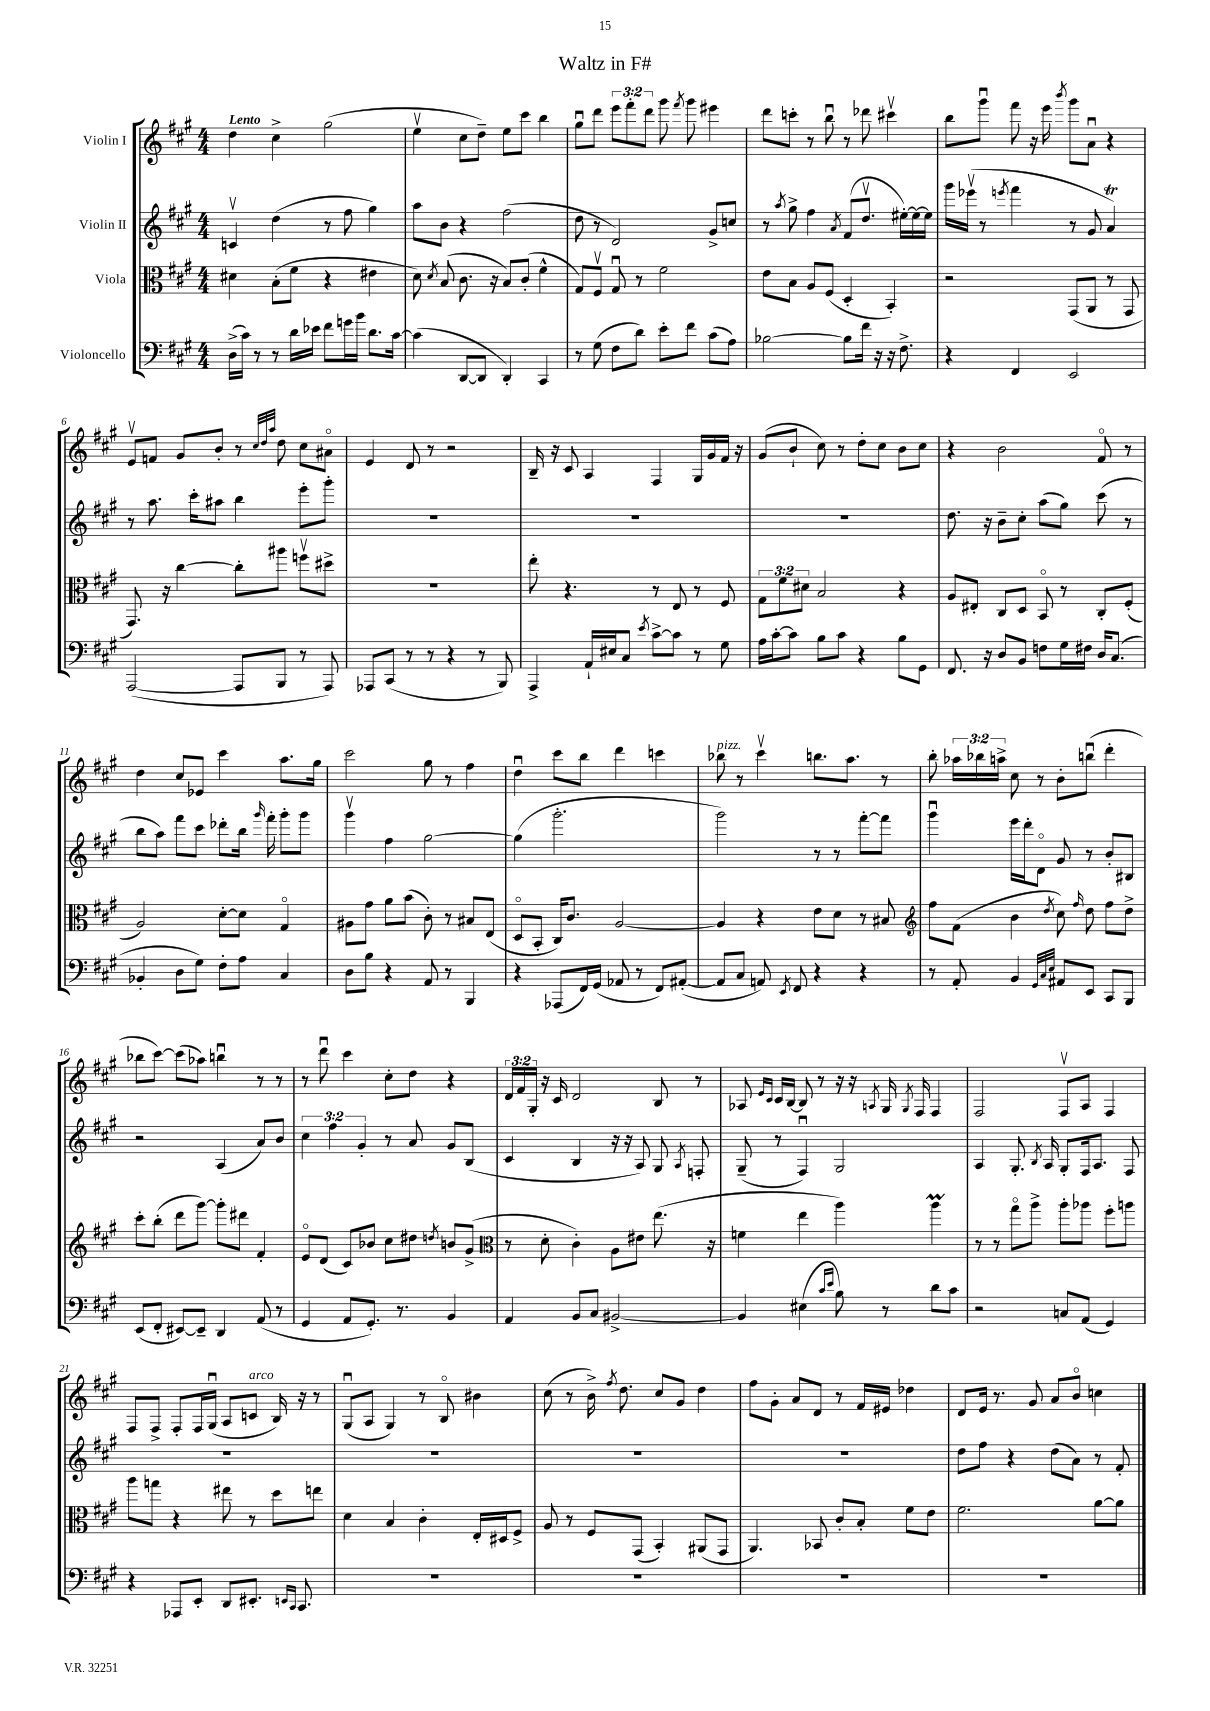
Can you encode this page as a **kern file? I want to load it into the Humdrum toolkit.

**kern	**kern	**kern	**kern
*staff4	*staff3	*staff2	*staff1
*clefF4	*clefC3	*clefG2	*clefG2
*k[f#c#g#]	*k[f#c#g#]	*k[f#c#g#]	*k[f#c#g#]
*M4/4	*M4/4	*M4/4	*M4/4
(16D^\LL	4d#\	4cv/	4dd\
16c#\JJ)	.	.	.
8r	.	.	.
8r	(8B'\L	(4dd\	4cc#^\
16d\LL	8f#\J	.	.
16e-\JJ	.	.	.
8f#\L	4r	8r	(2gg#\
16g\L	.	8ff#\	.
16b\JJ	.	.	.
8.d\L	4e#\	4gg#\)	.
[16c#\Jk	.	.	.
=	=	=	=
(4c#\]	8d\)	8aa\L	4eev\
.	8qd/	.	.
.	(8B/	8b\J	.
[8DD/L	8.c#\	4r	8cc#\L
8DD/]J	.	.	8dd~\J)
.	16r	.	.
4DD'/)	8B/L)	(2ff#\	8ee\L
.	(8c#'/J	.	8ccc#\J
4CC#/	4f#^^\	.	4bb\
=	=	=	=
8r	8G#/L)	8dd\	8gg#u\L
(8G#\	8F#v/J	8r	8ddd\J
8F#\L	8G#u/	2d/)	12eee\L
.	.	.	12fff#'\
8d\J)	8r	.	.
.	.	.	12ddd\J
8e'\L	2f#\	.	8ggg#\
.	.	.	8qfff#/
8f#\J	.	.	8ggg#\
(8c#\L	.	8g#^/L	4eee#\
8A\J)	.	8cc/J	.
=	=	=	=
[2B-\	8e\L	8r	8ddd\L
.	.	8qaa/	.
.	8B\J	8gg#^\	8ccc'\J
.	8A/L	4ff#\	8r
.	(8F#/J	.	8bbu\
.	.	8qa/	.
8B-\]L	4D'/	(8f#/L	8r
16f#\Jk	.	8.ddv/J	8ddd-\
16r	.	.	.
16r	4BB'/)	.	4ccc#v\
8.F#^\	.	[16ee#'\LL)	.
.	.	16ee#\_	.
.	.	16ee#\]JJ	.
=	=	=	=
4r	2r	16ggg#\LL	8bb\L
.	.	(16eee-v\JJ	.
.	.	8r	8ggg#u\J
.	.	8qeee/	.
4FF#/	.	4fff#\	8fff#\
.	.	.	16r
.	.	.	16eee\
.	.	.	8qbbb/
2EE/	(8GG#/L	8r	8ggg#\L
.	8AA/J	8g#/	8au\J
.	8r	4a/)	4r
.	8GG#/	.	.
=	=	=	=
([2AAA/	8.GG#/)	8r	8ev/L
.	.	8.aa\	8f/J
.	16r	.	.
.	[4cc#\	.	8g#/L
.	.	16ccc#'\LK	.
.	.	8aa#\J	8b'/J
8AAA/]L	8cc#'\]L	4bb\	8r
.	.	.	32qqcc#/LLL
.	.	.	32qqdd/
.	.	.	32qqaa/JJJ
8BBB/J	8aa#\J	.	8dd\
8r	8ffv\L	8eee'\L	8cc#\L
8AAA/)	8dd#^\J	8ggg#'\J	8a#o\J
=	=	=	=
8AAA-/L	1r	1r	4e/
(8CC#/J	.	.	.
8r	.	.	8d/
8r	.	.	8r
4r	.	.	2r
8r	.	.	.
8BBB/)	.	.	.
=	=	=	=
4AAA^/	8ee'\	1r	16B~/
.	.	.	16r
.	4.r	.	8c#/
16AA`/LL	.	.	4A/
16E#/J	.	.	.
8C#/J	.	.	.
8qe/	.	.	.
[8c#^\L	8r	.	4F#/
8c#\]J	8E/	.	.
8r	8r	.	16G#/LL
.	.	.	16g#/
8G#\	8F#/	.	16f#/JJ
.	.	.	16r
=	=	=	=
16A\LL	12G#\L	1r	(8g#/L
[16c#'\J	.	.	.
.	12f#\	.	.
8c#\]J	.	.	8b`/J
.	12d#\J	.	.
8B\L	2B/	.	8cc#\)
8c#\J	.	.	8r
4r	.	.	8dd'\L
.	.	.	8cc#\J
8B\L	4r	.	8b\L
8GG#\J	.	.	8cc#\J
=	=	=	=
8.FF#/	8A/L	8.dd\	4r
.	8E#'/J	.	.
16r	.	16r	.
8D/L	8C#/L	8b~\L	2b\
8BB/J	8D/J	8cc#'\J	.
8F\L	8BBo/	(8aa\L	.
16G#\L	8r	8gg#\J)	.
16F#\JJ	.	.	.
16D/LK	8C#'/L	(8ccc#\	8f#o/
(8.C#/J	.	.	.
.	(8F#'/J	8r	8r
=	=	=	=
4BB-'/	2A/)	8bb\L	4dd\
.	.	8aa\J)	.
8D\L	.	8fff#\L	8cc#/L
8G#\J)	.	8ccc#\J	8e-/J
8F#'\L	[8d'\L	8ddd-'\L	4ccc#\
8A\J	8d\]J	16bb\Jk	.
.	.	16qqggg#/	.
.	.	16fff#'\	.
4C#/	4G#o/	8ggg#'\L	8.aa\L
.	.	8ggg#\J	.
.	.	.	16gg#\Jk
=	=	=	=
8D\L	8A#\L	4ggg#v\	2ccc#\
8B\J	8g#\J	.	.
4r	8a\L	4ff#\	.
.	(8b\J	.	.
8AA/	8c#'\)	[2gg#\	8gg#\
8r	8r	.	8r
4BBB/	8B#/L	.	4ff#\
.	(8E/J	.	.
=	=	=	=
4r	8Do/L	(4gg#\]	4ddu\
.	8BB'/J	.	.
(8AAA-/L	16C#/LK)	2.ggg#'\	8ccc#\L
.	8.c#/J	.	.
16FF#/L)	.	.	8bb\J
(16GG#/JJ	.	.	.
8AA-/	[2A/	.	4ddd\
8r	.	.	.
8FF#/L)	.	.	4ccc\
([8AA#'/J	.	.	.
=	=	=	=
8AA#/]L	4A/]	2ggg#\)	8bb-\
8C#/J	.	.	8r
8AA/)	4r	.	4ccc#v\
8qEE/	.	.	.
8FF#/	.	.	.
4r	8e\L	8r	8.bb\L
.	8d\J	8r	.
.	.	.	8.aa\J
4r	8r	[8fff#'\L	.
.	8B#/	8fff#\]J	8r
=	=	=	=
*	*clefG2	*	*
8r	8ff#\L	4ggg#u\	8bb'\
8AA'/	(8f#\J	.	24aa-\LL
.	.	.	24bb-\
.	.	.	24aa^\JJ
4BB/	4b\	16eee\LL	8cc#\
.	.	16ddd'\J	.
.	.	8do\J	8r
32qqGG#/LLL	.	.	.
32qqC#/	.	.	.
32qqE/JJJ	8qdd/	.	.
8AA#/L	8cc#\)	8g#/	8b'\L
.	16qqff#/	.	.
8EE/J	8dd\	8r	(8bbu\J
8CC#/L	8ff#\L	8b'/L	4ddd'\
8BBB/J	8dd^\J	8B#/J	.
=	=	=	=
(8EE/L	8ccc#'\L	2r	8bb-\L
8FF#'/J	(8bb'\J	.	[8ccc#\J)
[8EE#/L)	8ddd\L	.	(8ccc#\]L
8EE#~/]J	[8ggg#\J)	.	8aa-\J)
4DD/	8ggg#'\]L	(4A/	4bbu\
.	8ddd#\J	.	.
(8AA/	4f#'/	8a/L)	8r
8r	.	8b/J	8r
=	=	=	=
4GG#/	8eo/L	6cc#\	8r
.	(8d/J	.	8dddu\
.	.	6ff#\	.
8AA/L	8c#/L)	.	4ccc#\
.	.	6g#'/	.
8.GG#'/J)	8b-/J	.	.
.	8cc#\L	8r	8cc#'\L
8.r	.	.	.
.	8dd#\J	8a/	8dd\J
.	8qdd/	.	.
4BB/	8b/L	8g#/L	4r
.	(8g#^/J	(8B/J	.
=	=	=	=
*	*clefC3	*	*
4AA/	8r	4c#/	24d/LL
.	.	.	24f#/
.	.	.	24G#'/JJ
.	8d'\	.	16r
.	.	.	16c#/
8BB/L	4c#'\)	4B/	2d/
8C#/J	.	.	.
[2BB#^/	8A\L	16r	.
.	.	16r	.
.	8e#\J	8A/)	.
.	(8.ee\	8G#/	8B/
.	.	8qA/	.
.	.	8F'/	8r
.	16r	.	.
=	=	=	=
4BB#/]	4f\	(8G#~/	8A-/
.	.	.	16qqe/LL
.	.	.	16qqc#/JJ
.	.	8r	16c#/LL
.	.	.	[16B/JJ
(4E#\	4ee\	4F#u/)	8B/]
.	.	.	8r
16qqc#/LL	.	.	.
16qqe/JJ	.	.	.
8B\)	4aa\)	2G#/	16r
.	.	.	16r
.	.	.	8qA/
8r	.	.	16G#/
.	.	.	8qG#/
.	.	.	16F#/
8d\L	4aa\	.	4F#/
8c#\J	.	.	.
=	=	=	=
2r	8r	4A/	2F#/
.	8r	.	.
.	8gg#o\L	8.G#'/	.
.	8aa^\J	.	.
.	.	8qB/	.
.	.	16A/	.
8C/L	8aa'\L	8G#'/L	8F#v/L
(8AA/J	8aa-\J	16F#/k	8A/J
.	.	8.A/J	.
4GG#/)	8ff#'\L	.	4F#/
.	8aa\J	8F#/	.
=	=	=	=
4r	8aa\L	1r	8F#/L
.	8gg\J	.	8F#^/J
8AAA-/L	4r	.	8F#'/L
8EE'/J	.	.	16F#/L
.	.	.	(16G#u/JJ
8DD/L	8ee#\	.	8A/L
8.EE#'/J	8r	.	8c/J
.	8dd\L	.	16B/)
16qqEE/LL	.	.	.
16qqCC#/JJ	.	.	.
8.CC#/	.	.	16r
.	8ee\J	.	8r
=	=	=	=
1r	4d\	1r	(8G#u/L
.	.	.	8A/J
.	4B/	.	4G#/)
.	4c#'\	.	8r
.	.	.	8Bo/
.	16E'/LL	.	4b#\
.	16D#/J	.	.
.	8F#^/J	.	.
=	=	=	=
1r	8A/	1r	(8cc#\
.	8r	.	8r
.	8F#/L	.	16b^\)
.	.	.	8qff#/
.	.	.	8.dd\
.	(8GG#/J	.	.
.	4BB'/)	.	8cc#/L
.	.	.	8g#/J
.	(8AA#/L	.	4dd\
.	8GG#/J	.	.
=	=	=	=
1r	4.AA/)	1r	8ff#\L
.	.	.	8g#'\J
.	.	.	8a/L
.	8BB-/	.	8d/J
.	8c#'/L	.	8r
.	8B'/J	.	16f#/LL
.	.	.	16e#/JJ
.	8f#\L	.	4dd-\
.	8e\J	.	.
=	=	=	=
1r	2.f#\	8dd\L	8d/L
.	.	8ff#\J	16e/Jk
.	.	.	8.r
.	.	4r	.
.	.	.	8g#/
.	.	(8dd\L	8a/L
.	.	8a\J)	8bo/J
.	[8a\L	8r	4cc\
.	8a\]J	8f#'/	.
==	==	==	==
*-	*-	*-	*-
